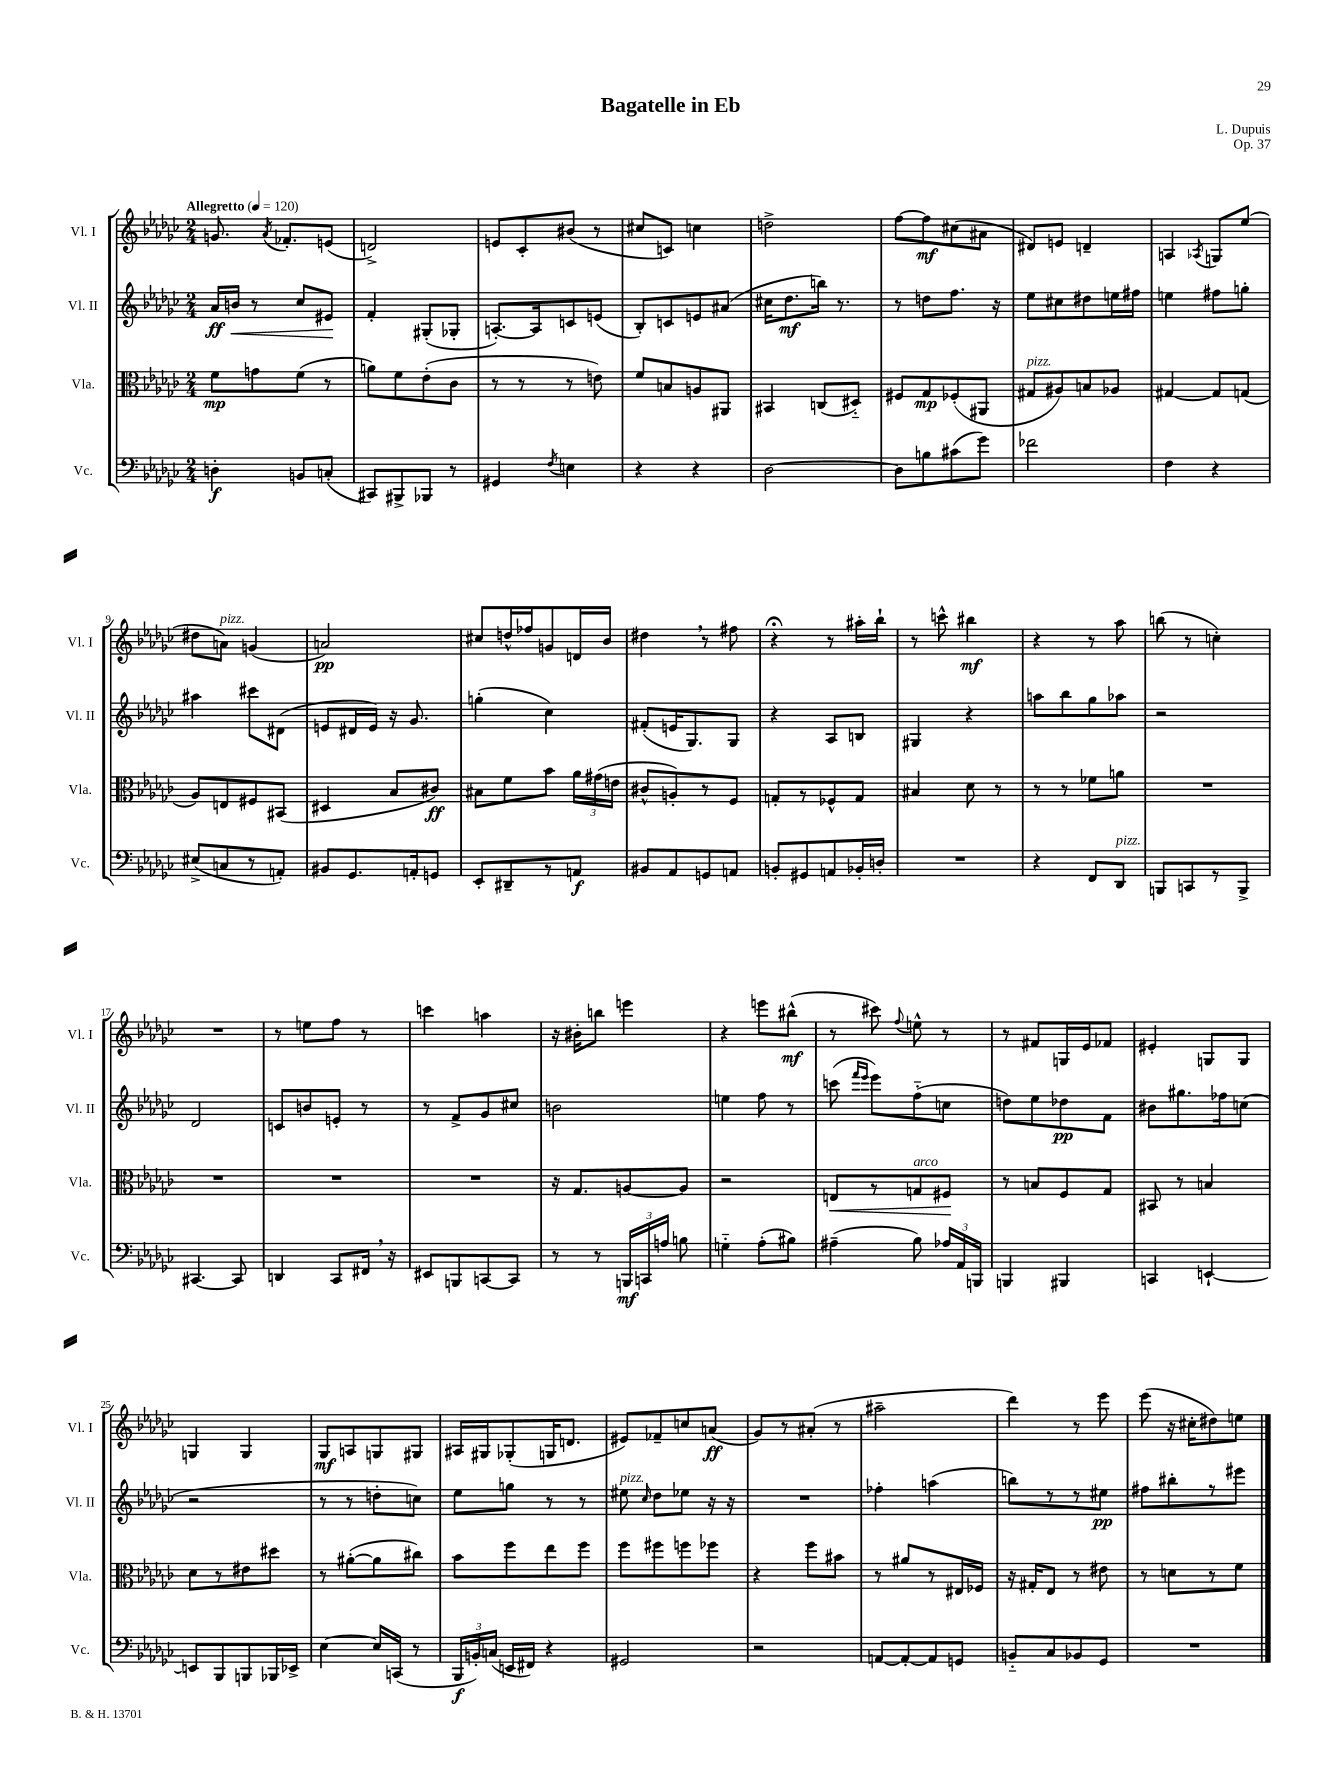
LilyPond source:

\header { title = "Bagatelle in Eb" composer = "L. Dupuis" opus = "Op. 37" }
<<
\new StaffGroup <<
\new Staff = "s0" \with { instrumentName = "Vl. I" shortInstrumentName = "Vl. I" } {
    \clef treble \key ges \major \numericTimeSignature \time 2/4 \tempo "Allegretto" 4 = 120
    \autoBeamOff g'8. \acciaccatura { aes'8 } fes'8.[-. e'8]( |
    d'2->) |
    e'8[ ces'8-. bis'8]( r8 |
    cis''8[ c'8]) c''4 |
    d''2-> |
    f''8[~ f''8\mf cis''8( ais'8] |
    dis'8[) e'8] d'4-- |
    a4 \acciaccatura { aes8 } g8[ ees''8]( |
    dis''8[ a'8]^\markup { \italic "pizz." }) g'4( |
    a'2\pp) |
    cis''8[ d''16-^ fes''16 g'8 d'16 bes'16] |
    dis''4 \breathe r8 fis''8 |
    r4\fermata r8 ais''16[-. bes''16]-! |
    r8 c'''8-^ bis''4\mf |
    r4 r8 aes''8 |
    b''8( r8 c''4-.) |
    R2 |
    r8 e''8[ f''8] r8 |
    c'''4 a''4 |
    r16 bis'16[-. b''8] e'''4 |
    r4 e'''8[ bis''8]-^\mf( |
    r8 cis'''8) \appoggiatura { f''8 } e''8-^ r8 |
    r8 fis'8[ g16 ees'16 fes'8] |
    eis'4-. g8[ g8] |
    g4 g4 |
    ges8[\mf a8 g8 gis8] |
    ais16[ gis16 ges8-.( g16 d'8.] |
    eis'8[) fes'8-- c''8 a'8]\ff( |
    ges'8[) r8 ais'8]-.( r8 |
    ais''2-- |
    des'''4) r8 ees'''8 |
    ees'''8( r16 cis''16[-. dis''8) e''8] \bar "|." |
}
\new Staff = "s1" \with { instrumentName = "Vl. II" shortInstrumentName = "Vl. II" } {
    \clef treble \key ges \major \numericTimeSignature \time 2/4
    \autoBeamOff aes'16[\ff b'16]\< r8 ces''8[ eis'8]\! |
    f'4-. gis8[-.( ges8]-. |
    a8.[~-.) a16 c'8 e'8]( |
    bes8[-.) c'8 e'8 ais'8]( |
    cis''16[ des''8.\mf b''16]) r8. |
    r8 d''8[ f''8.] r16 |
    ees''8[ cis''8 dis''8 e''16 fis''16] |
    e''4 fis''8[ g''8]-. |
    ais''4 cis'''8[ dis'8]( |
    e'8[ dis'16 e'16]) r16 ges'8. |
    g''4-.( ces''4) |
    fis'8[-.( e'16 ges8.) ges8] |
    r4 aes8[ b8] |
    gis4 r4 |
    a''8[ bes''8 ges''8 aes''8] |
    r2 |
    des'2 |
    c'8[ b'8 e'8]-. r8 |
    r8 f'8[-> ges'8 cis''8] |
    b'2 |
    e''4 f''8 r8 |
    c'''8( \grace { f'''16[ ees'''16] } ees'''8[) f''8-_( c''8] |
    d''8[) ees''8 des''8\pp f'8] |
    bis'8[ gis''8. fes''16 c''8]( |
    r2 |
    r8 r8 d''8[-. c''8]) |
    ees''8[ g''8] r8 r8 |
    eis''8^\markup { \italic "pizz." } \grace { ces''16 } des''8[ ees''8] r16 r16 |
    R2 |
    fes''4-. a''4( |
    b''8[) r8 r8 eis''8]\pp |
    fis''8[ bis''8-. r8 eis'''8] \bar "|." |
}
\new Staff = "s2" \with { instrumentName = "Vla." shortInstrumentName = "Vla." } {
    \clef alto \key ges \major \numericTimeSignature \time 2/4
    \autoBeamOff f'8[\mp g'8 f'8]( r8 |
    a'8[) f'8 ees'8-.( ces'8] |
    r8 r8 r8 e'8) |
    f'8[ b8 a8 ais,8] |
    bis,4 c8[( dis8]-_) |
    fis8[ ges8\mp fes8-.( ais,8] |
    gis8[^\markup { \italic "pizz." } ais8) b8 aes8] |
    gis4~ gis8[ g8]( |
    aes8[) e8 fis8 bis,8]( |
    dis4 bes8[ cis'8]\ff) |
    bis8[ f'8 bes'8] \tuplet 3/2 { aes'16[ gis'16( e'16] } |
    cis'8[-^ a8-.) r8 f8] |
    g8[-. r8 fes8-^ g8] |
    bis4 des'8 r8 |
    r8 r8 fes'8[ a'8] |
    R2 |
    R2 |
    R2 |
    R2 |
    r16 ges8.[ a8~ a8] |
    r2 |
    e8[\< r8 g8^\markup { \italic "arco" } fis8]\! |
    r8 b8[ f8 ges8] |
    bis,8 r8 b4 |
    des'8[ r8 eis'8 dis''8] |
    r8 ais'8[~-.( ais'8 cis''8]) |
    bes'8[ f''8 ees''8 f''8] |
    f''8[ fis''8 f''8 fes''8] |
    r4 f''8[ bis'8] |
    r8 ais'8[ r8 eis16 fes16] |
    r16 gis16[-. ees8] r8 eis'8 |
    r8 d'8[ r8 f'8] \bar "|." |
}
\new Staff = "s3" \with { instrumentName = "Vc." shortInstrumentName = "Vc." } {
    \clef bass \key ges \major \numericTimeSignature \time 2/4
    \autoBeamOff d4-.\f b,8[ c8]-.( |
    cis,8[) bis,,8-> bes,,8] r8 |
    gis,4 \acciaccatura { f8 } e4 |
    r4 r4 |
    des2~ |
    des8[ b8 cis'8( ges'8]) |
    fes'2 |
    f4 r4 |
    eis8[->( c8 r8 a,8]-.) |
    bis,8[ ges,8. a,16-. g,8] |
    ees,8[-. dis,8-- r8 a,8]\f |
    bis,8[ aes,8 g,8 a,8] |
    b,8[-. gis,8 a,8 bes,16-. d16]-. |
    R2 |
    r4 f,8[ des,8]^\markup { \italic "pizz." } |
    b,,8[ c,8 r8 b,,8]-> |
    cis,4.~ cis,8 |
    d,4 ces,8[ fis,16] \breathe r16 |
    eis,8[ b,,8 c,8~ c,8] |
    r8 r8 \tuplet 3/2 { b,,16[\mf c,16 a16] } b8 |
    g4-_ aes8[-.( bis8]) |
    ais4--( bes8) \tuplet 3/2 { aes16[ aes,16 b,,16] } |
    b,,4 bis,,4 |
    c,4 e,4~-! |
    e,8[ bes,,8 b,,8 bes,,16 ees,16]-> |
    ees4~ ees16[ c,16]( r8 |
    \tuplet 3/2 { bes,,16[\f b,16-.) c16]( } e,16[ fis,16]) r4 |
    gis,2 |
    r2 |
    a,8[~ a,8~-. a,8 g,8] |
    b,8[-_ ces8 bes,8 ges,8] |
    R2 \bar "|." |
}
>>
>>
